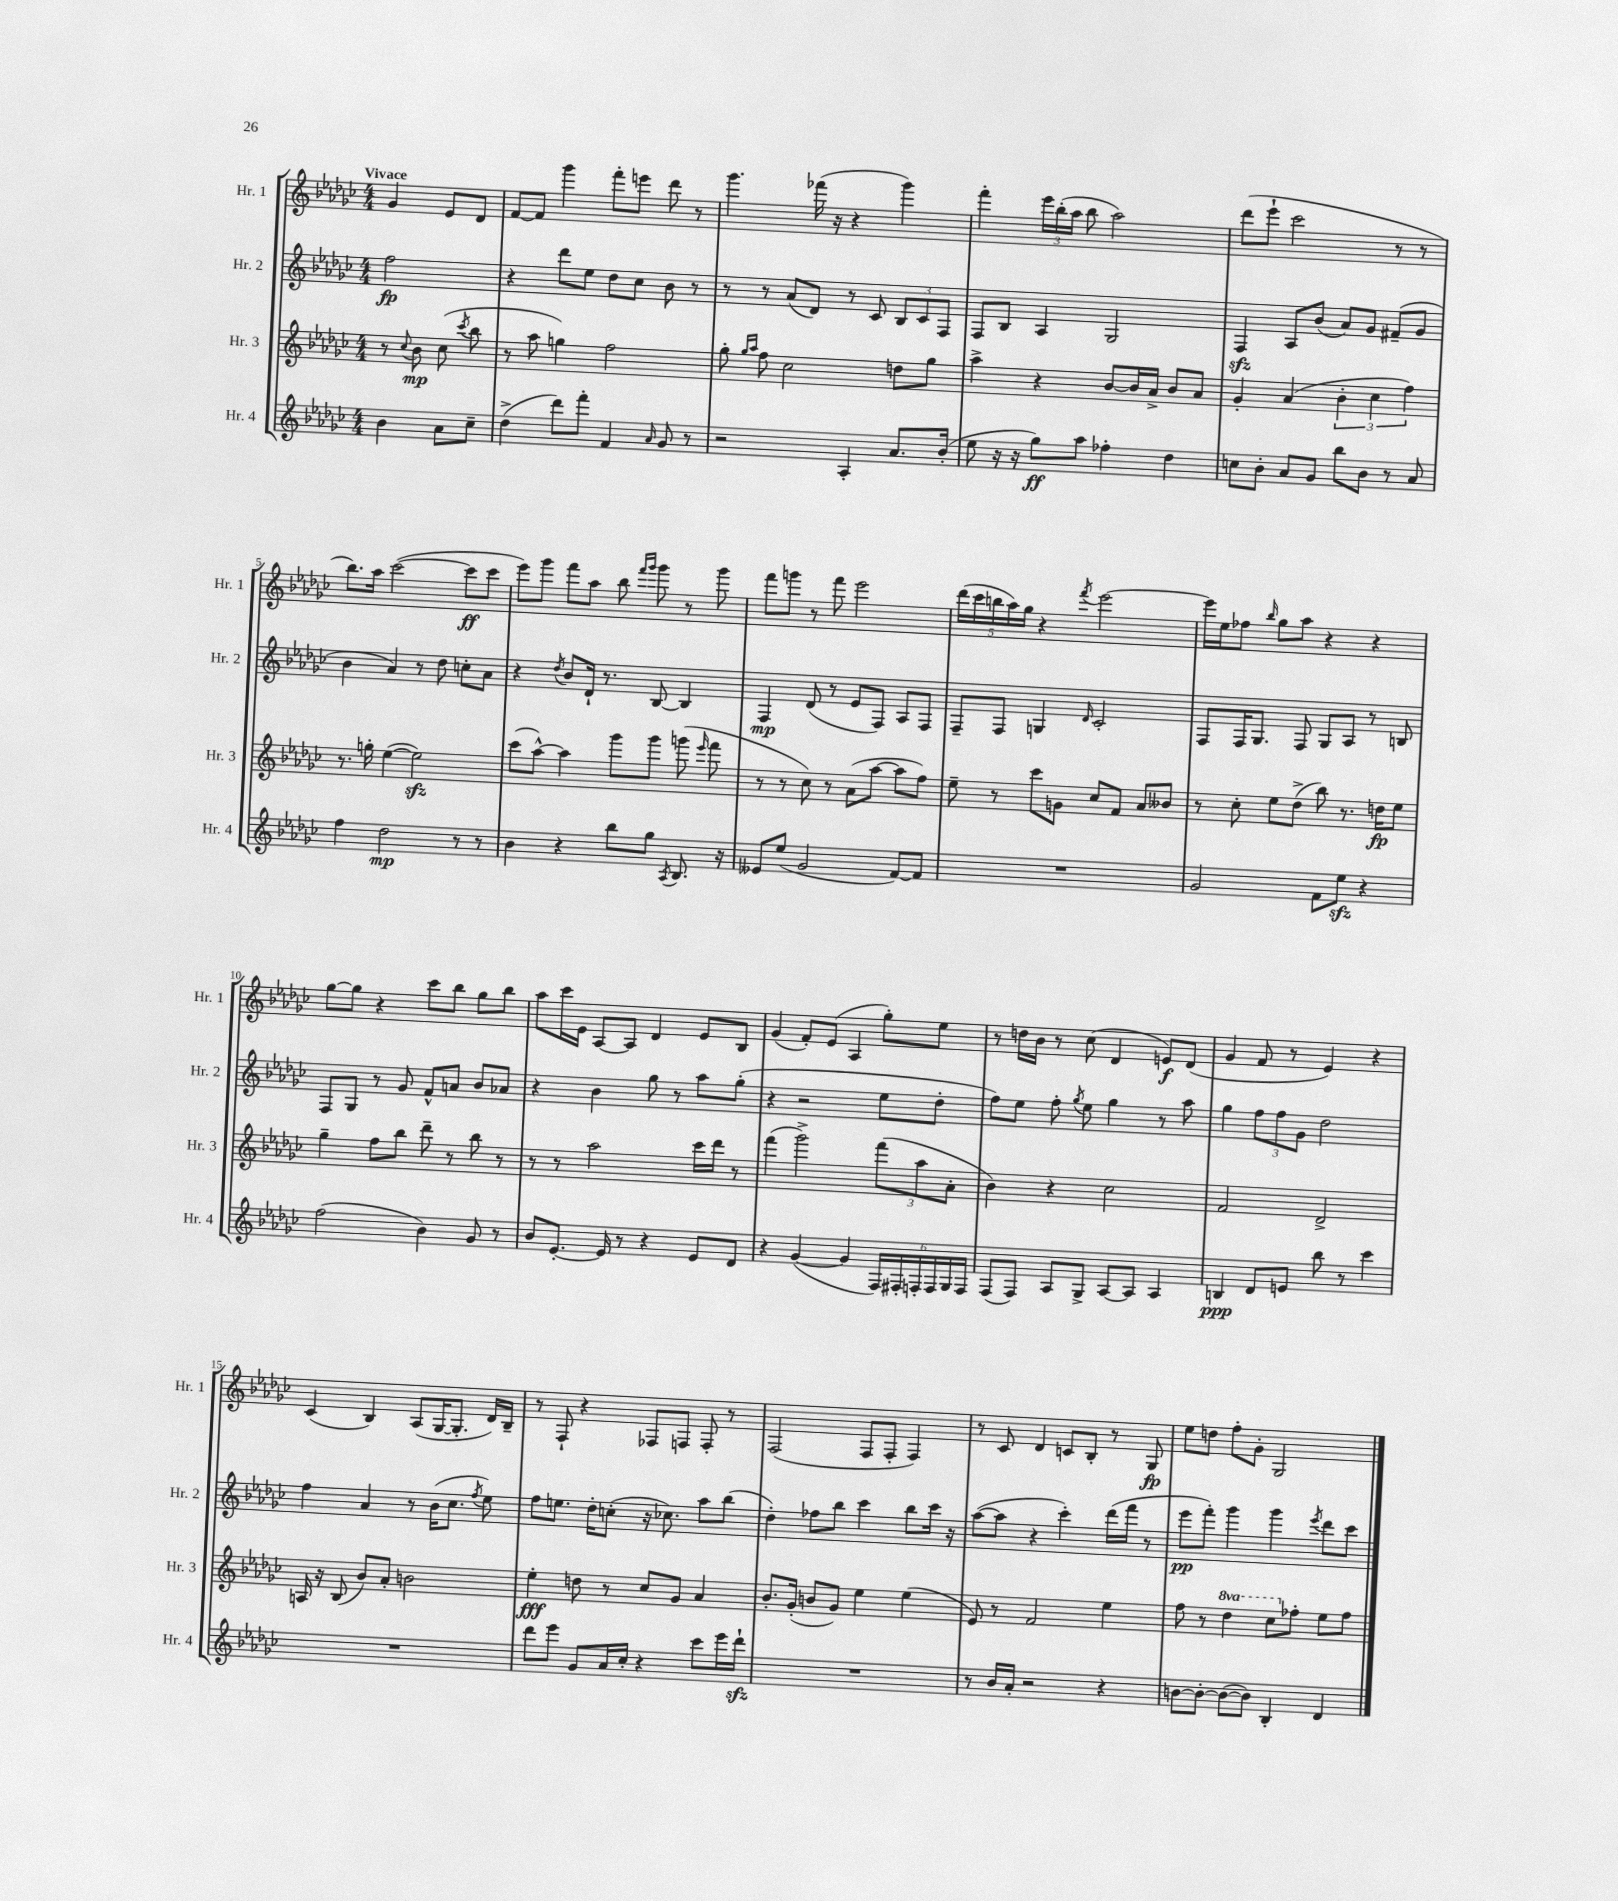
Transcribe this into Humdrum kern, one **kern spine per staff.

**kern	**kern	**kern	**kern
*staff4	*staff3	*staff2	*staff1
*clefG2	*clefG2	*clefG2	*clefG2
*k[b-e-a-d-g-c-]	*k[b-e-a-d-g-c-]	*k[b-e-a-d-g-c-]	*k[b-e-a-d-g-c-]
*M4/4	*M4/4	*M4/4	*M4/4
4b-	8r	2ff	4g-
.	8qqcc-	.	.
.	8b-	.	.
8a-	(8cc-	.	8e-
.	8qccc-	.	.
8cc-~	8bb-	.	8d-
=	=	=	=
(4dd-^	8r	4r	[8f
.	8aa-	.	8f]
8ddd-)	4gg)	8ddd-	4ggg-
8fff'	.	8ee-	.
4f	2ff	8dd-	8fff'
.	.	8cc-	8eee
16qqa-	.	.	.
8g-	.	8b-	8ddd-
8r	.	8r	8r
=	=	=	=
2r	8gg-'	8r	4.ggg-
.	16qqgg-	.	.
.	16qqaa-	.	.
.	8ff	8r	.
.	2cc-	(8a-	.
.	.	8d-)	(16fff-
.	.	.	16r
4A-'	.	8r	4r
.	.	8c-	.
8.a-	8dd	12B-	4ggg-)
.	.	12c-	.
.	8gg-	.	.
.	.	12F	.
(16b-'	.	.	.
=	=	=	=
8ee-	4aa-^	8F	4fff'
16r	.	8B-	.
16r	.	.	.
8gg-)	4r	4A-	24eee-
.	.	.	(24bb-'
.	.	.	24aa-
8aa-	.	.	8bb-
4ff-'	[8b-	2G-	2aa-)
.	16b-]	.	.
.	16a-^	.	.
4dd-	8b-	.	.
.	8a-	.	.
=	=	=	=
8cc	4g-'	4F	(8ddd-
8b-'	.	.	8eee-`
8a-	(4a-	8A-	2ccc-
8g-	.	(8b-	.
8bb-	6b-'	8a-)	.
8b-	.	8g-	.
.	6cc-	.	.
8r	.	(8f#~	8r
.	6ff)	.	.
8a-	.	8g-	8r
=	=	=	=
4ff	8.r	4b-	8.bb-)
.	16gg'	.	16aa-
2dd-	([4ee-	4a-)	([2ccc-
.	2ee-])	8r	.
.	.	8dd-	.
8r	.	8cc'	8ccc-]
8r	.	8a-	8ccc-
=	=	=	=
4b-	(8ccc-	4r	8eee-)
.	[8aa-^^)	.	8ggg-
.	.	8qdd-	.
4r	4aa-]	8b-	8fff
.	.	16d-`	8aa-
.	.	8.r	.
8bb-	8ggg-	.	8bb-
.	.	.	16qqfff
.	.	.	16qqggg-
8gg-	8ggg-	[8B-	8ggg-
8qA-	.	.	.
8.B-	(8ggg	4B-]	8r
.	16qqeee-	.	.
.	8fff	.	8ggg-
16r	.	.	.
=	=	=	=
8e--	8r	4F	8fff
(8ee-	8r	.	8ggg
2g-	8cc-)	(8d-	8r
.	8r	8r	8fff
.	(8a-	8e-	2eee-
.	[8aa-	8F)	.
[8f)	8aa-]	8A-	.
8f]	8ff)	8F	.
=	=	=	=
1r	8ee-~	8F~	(20ddd-
.	.	.	20ccc-
.	.	.	20bb
.	8r	8F	.
.	.	.	20aa-)
.	.	.	20gg-
.	8ccc-	4G	4r
.	8g	.	.
.	.	16qqd-	8qfff
.	8cc-	2c-'	[2eee-
.	8f	.	.
.	8a-	.	.
.	8b--	.	.
=	=	=	=
2g-	8r	8F	16eee-]
.	.	.	16ee-
.	8cc-'	16F	8ff-
.	.	8.G-	.
.	.	.	16qqbb-
.	8ee-	.	8gg-
.	(8dd-^	8F	8aa-
8f	8bb-)	8G-	4r
8ee-	8.r	8A-	.
4r	.	8r	4r
.	16dd	.	.
.	8ee-	8B	.
=	=	=	=
(2ff	4gg-~	8F	[8gg-
.	.	8G-	8gg-]
.	8ff	8r	4r
.	8bb-	8g-	.
4b-)	8ddd-~	8f^^	8ccc-
.	8r	8a	8bb-
8g-	8bb-	8b-	8gg-
8r	8r	8a-	8bb-
=	=	=	=
8b-	8r	4r	8aa-
[8.e-'	8r	.	16ccc-
.	.	.	16e-
.	2aa-	4b-	[8A-
16e-]	.	.	.
8r	.	.	8A-]
4r	.	8gg-	4d-
.	.	8r	.
8e-	16ccc-	8aa-	8e-
.	16ddd-	.	.
8d-	8r	(8gg-'	8B-
=	=	=	=
4r	(4fff	4r	(4g-
([4g-	2ggg-^)	2r	8f')
.	.	.	(8e-
4g-]	.	.	4A-
24F)	(12fff	8ee-	8gg-')
24F#'	.	.	.
24F'	12aa-	.	.
24F	.	8dd-'	8ee-
24G-	12a-'	.	.
24F	.	.	.
=	=	=	=
(8F	4b-)	8ff)	8r
8F)	.	8ee-	16dd
.	.	.	16b-
8A-	4r	8ff'	8r
.	.	8qgg-	.
8G-^	.	8ee-	(8cc-
[8A-	2cc-	4gg-	4d-
8A-]	.	.	.
4A-	.	8r	8e)
.	.	8aa-	(8d-
=	=	=	=
4B	2f	4gg-	4g-
8d-	.	12ff	8f
.	.	12ff	.
8e	.	.	8r
.	.	12g-	.
8bb-	2d-^	2dd-	4e-)
8r	.	.	.
4ccc-	.	.	4r
=	=	=	=
1r	16A	4ff	(4c-
.	16r	.	.
.	(8B-	.	.
.	8b-)	4a-	4B-)
.	8a-'	.	.
.	2b	8r	(8A-
.	.	(16b-	[16G-
.	.	8.cc-	8.G-']
.	.	8qff	.
.	.	8ee-)	16d-)
.	.	.	16B-~
=	=	=	=
8ddd-	4ee-'	8ff	8r
8eee-	.	8.ee	8F`
8g-	8dd	.	4r
.	.	16dd-'	.
16a-	8r	(8cc'	.
16cc-'	.	.	.
4r	8cc-	16r	8F-
.	.	8.cc-)	.
.	8g-	.	8F
8ccc-	4a-	8aa-	8F'
16eee-	.	(8bb-	8r
16ddd-`	.	.	.
=	=	=	=
1r	8.b-'	4dd-')	(2F
.	(16g-'	.	.
.	8b	8ff-	.
.	8g-)	8bb-	.
.	4ee-	4ccc-	8F
.	.	.	8F'
.	(4ee-	8bb-	4F)
.	.	16ccc-	.
.	.	16r	.
=	=	=	=
8r	8e-)	([8aa-	8r
16b-	8r	8aa-]	8c-
16a-'	.	.	.
2r	2f	4r	4d-
.	.	4ccc-')	8c
.	.	.	8B-'
4r	4ee-	(16ddd-	8r
.	.	16fff	.
.	.	8r	8G-
=	=	=	=
[8b	8ff	8eee-	8ee-
8b'_	8r	8fff')	8dd
(8b_	4ddd-	4ggg-	8ff'
8b])	.	.	8g-'
4B-'	8ccc-	4ggg-	2G-
.	8ff-'	.	.
.	.	8qeee-	.
4d-	8ee-	8ddd-	.
.	8ff-	8ccc-	.
==	==	==	==
*-	*-	*-	*-
